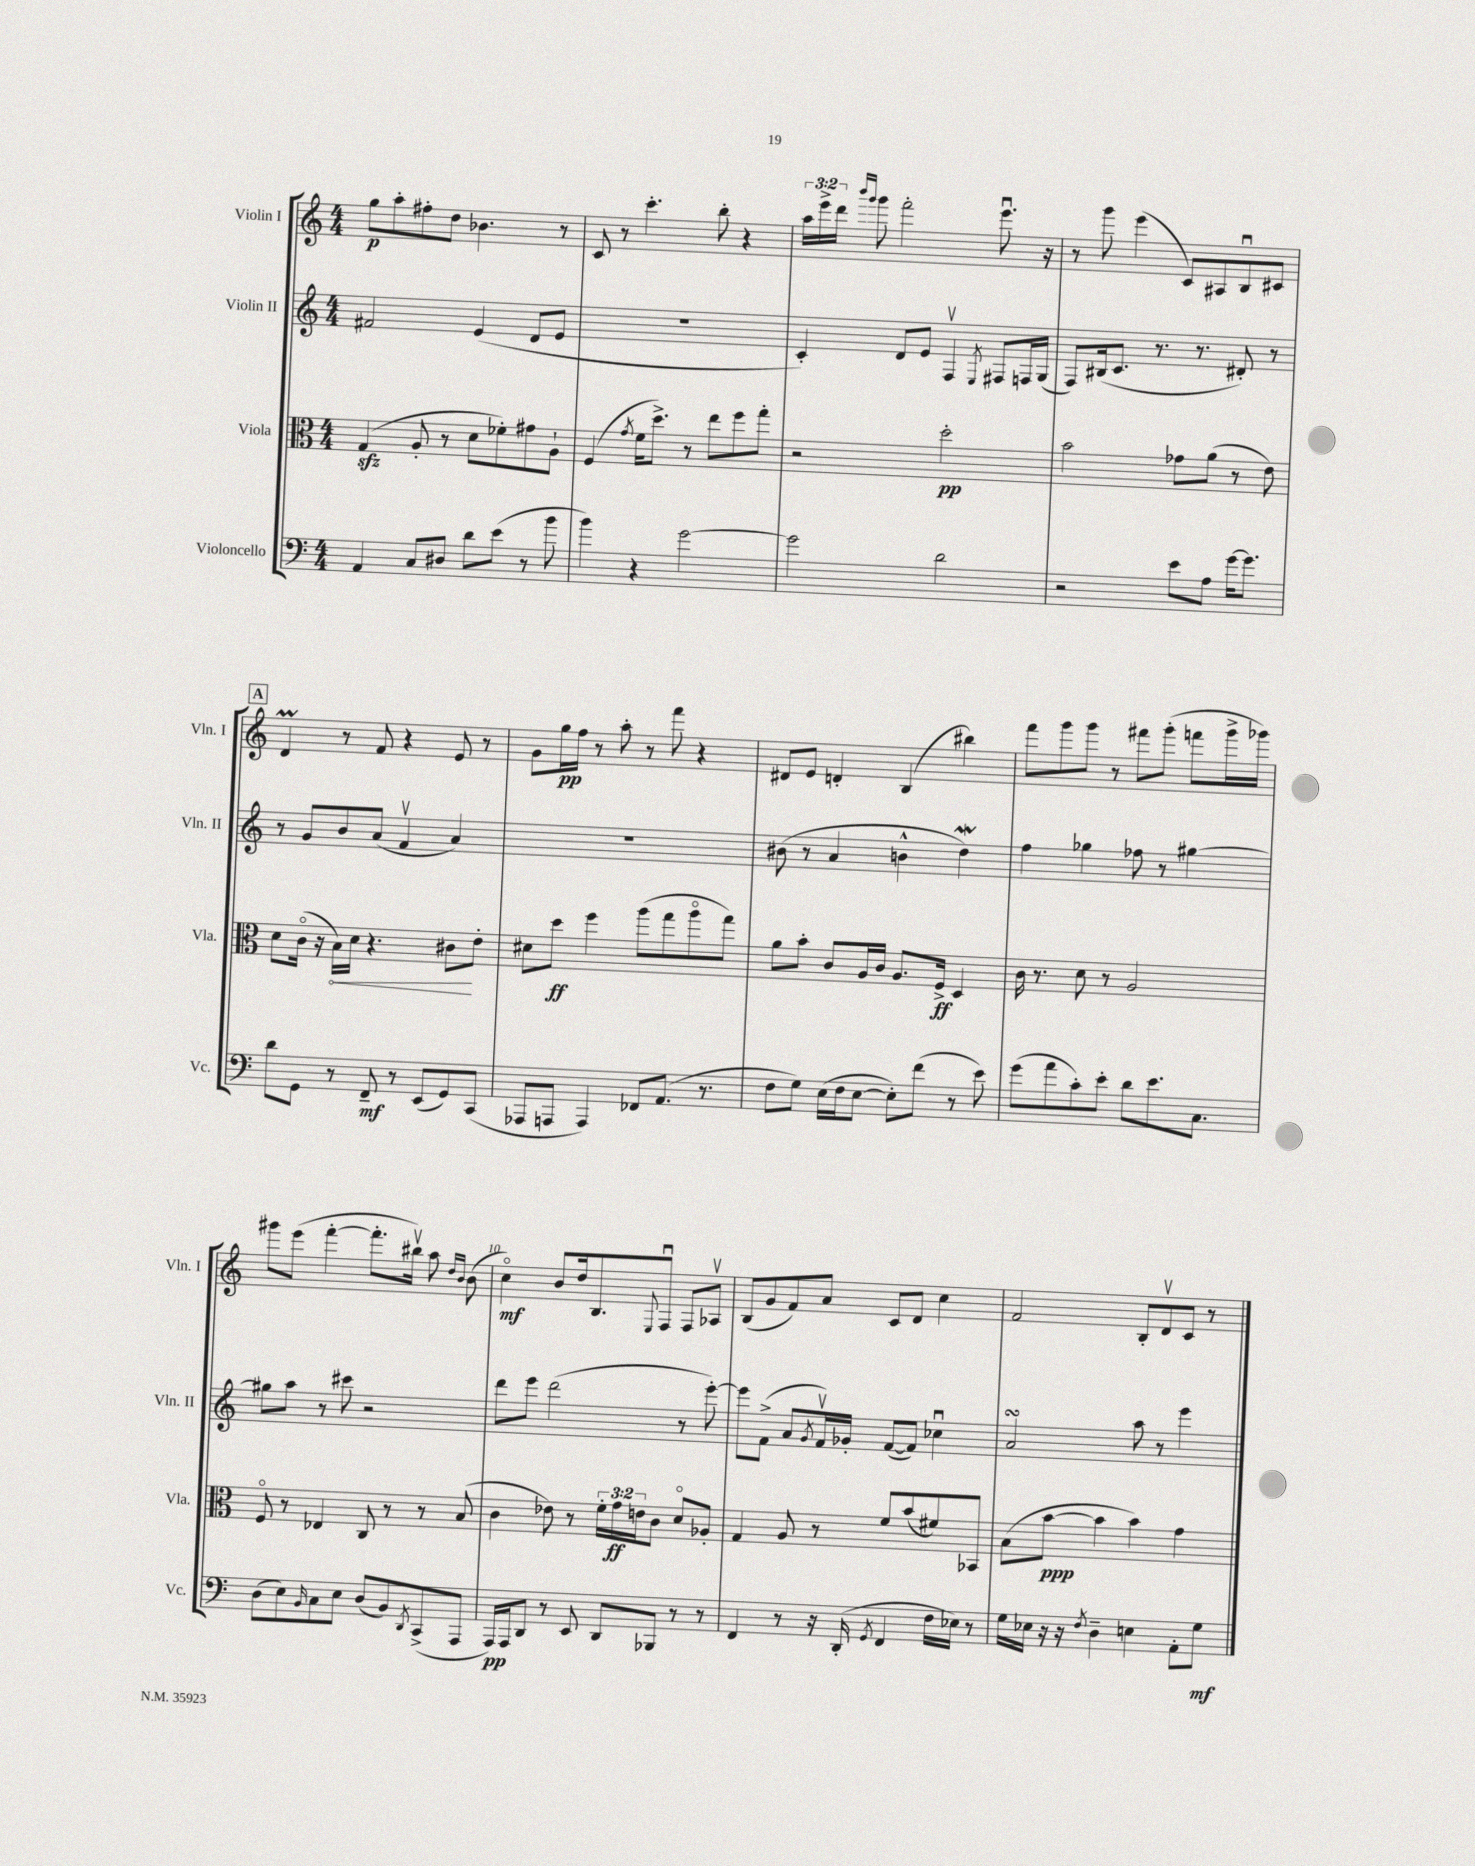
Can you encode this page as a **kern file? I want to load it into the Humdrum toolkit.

**kern	**kern	**kern	**kern
*staff4	*staff3	*staff2	*staff1
*clefF4	*clefC3	*clefG2	*clefG2
*k[]	*k[]	*k[]	*k[]
*M4/4	*M4/4	*M4/4	*M4/4
4AA	(4G	2f#	8gg
.	.	.	8aa'
8C	8A'	.	8ff#'
8D#	8r	.	8dd
8d	8d	(4e	4.b-
(8e	8f-')	.	.
8r	8g#	8d	.
8b	8A`	8e	8r
=	=	=	=
4b)	(4F	1r	8c
.	.	.	8r
.	8qg	.	.
4r	16f	.	4.ccc'
.	8.dd^)	.	.
[2g	8r	.	.
.	8ee	.	8bb'
.	8ff	.	4r
.	8gg'	.	.
=	=	=	=
2g]	2r	4c')	24aa
.	.	.	24eee^
.	.	.	24ddd
.	.	.	16qqbbb
.	.	.	16qqggg
.	.	.	8ggg
.	.	8d	2fff'
.	.	8e	.
2d	2dd'	4Fv	.
.	.	8qE	.
.	.	8F#	8.eeeu
.	.	16F	.
.	.	(16G	16r
=	=	=	=
2r	2b	8F)	8r
.	.	(16B#	8ggg
.	.	8.c	.
.	.	.	(4eee
.	.	8.r	.
8e	8g-	.	8c)
.	.	8.r	.
8A	(8a	.	8A#
[16g	8r	8d#')	8Bu
8.g]	.	.	.
.	8e)	8r	8c#
=	=	=	=
8d	8d	8r	4d
8GG	(16co	8g	.
.	16r	.	.
8r	16B)	8b	8r
.	16d	.	.
8FF~	4.r	(8a	8f
8r	.	4fv	4r
(8EE	.	.	.
8GG)	8c#	4a)	8e
(8CC	8e'	.	8r
=	=	=	=
8AAA-	8d#	1r	8g
8AAA	8dd	.	16gg
.	.	.	16ff
4AAA)	4ff	.	8r
.	.	.	8aa'
8FF-	(8aa	.	8r
(8.AA	8gg	.	8fff
.	8aao	.	4r
8.r	.	.	.
.	8gg)	.	.
=	=	=	=
8F	8a	(8b#	8d#
8G)	8b'	8r	8e
(16E	8c	4a	4d'
16F	.	.	.
[8E	16A	.	.
.	16c	.	.
8E'])	8.A	4b^^	(4B
(8f	.	.	.
.	16F^	.	.
8r	4D	4dd)	4bb#)
8e)	.	.	.
=	=	=	=
(8g	16c	4ff	8fff
.	8.r	.	.
8a	.	.	8ggg
8c')	8d	4gg-	8ggg
8e'	8r	.	8r
8d	2A	8ff-	8fff#
8.e	.	8r	(8ggg'
.	.	[4gg#	8fff
8.C	.	.	.
.	.	.	16ggg^
.	.	.	16ggg-)
=	=	=	=
(8D	8Fo	8gg#]	8ggg#
8E)	8r	8aa	(8eee
16qqBB	.	.	.
8C	4E-	8r	[4fff'
8E	.	8ccc#	.
(8D	8C	2r	8.fff']
8BB)	8r	.	.
.	.	.	16bb#v)
8qDD	.	.	.
(8CC^	8r	.	8aa
.	.	.	16qqdd
.	.	.	16qqb
8AAA	(8B	.	(8b
=	=	=	=
16AAA)	4c	8ddd	4cco)
16AAA	.	.	.
8DD	.	8eee	.
8r	8e-)	(2ddd	8b
8EE	8r	.	16dd
.	.	.	8.B
8DD	24f'	.	.
.	24g	.	.
.	24e	.	.
.	.	.	8qqE
8BBB-	8c	.	8Fu
8r	8do	8r	8F
8r	8A-'	[8eee')	8A-v
=	=	=	=
4FF	4G	8eee]	(8B
.	.	(8f^	8g
8r	8A	8a	8f)
.	.	8qg	.
16r	8r	16fv)	8a
(16DD'	.	16g-'	.
8qGG	.	.	.
4FF	8f	([8f	8c
.	(8b	8f])	8d
16F	8f#)	4cc-u	4cc
16E-)	.	.	.
8r	8BB-	.	.
=	=	=	=
16G	(8B	2a	2f
16E-	.	.	.
16r	[8b	.	.
16r	.	.	.
8qF	.	.	.
4D~	4b]	.	.
4E	4b)	8aa	8B'
.	.	8r	8dv
8AA'	4g	4eee	8c
8G	.	.	8r
==	==	==	==
*-	*-	*-	*-
